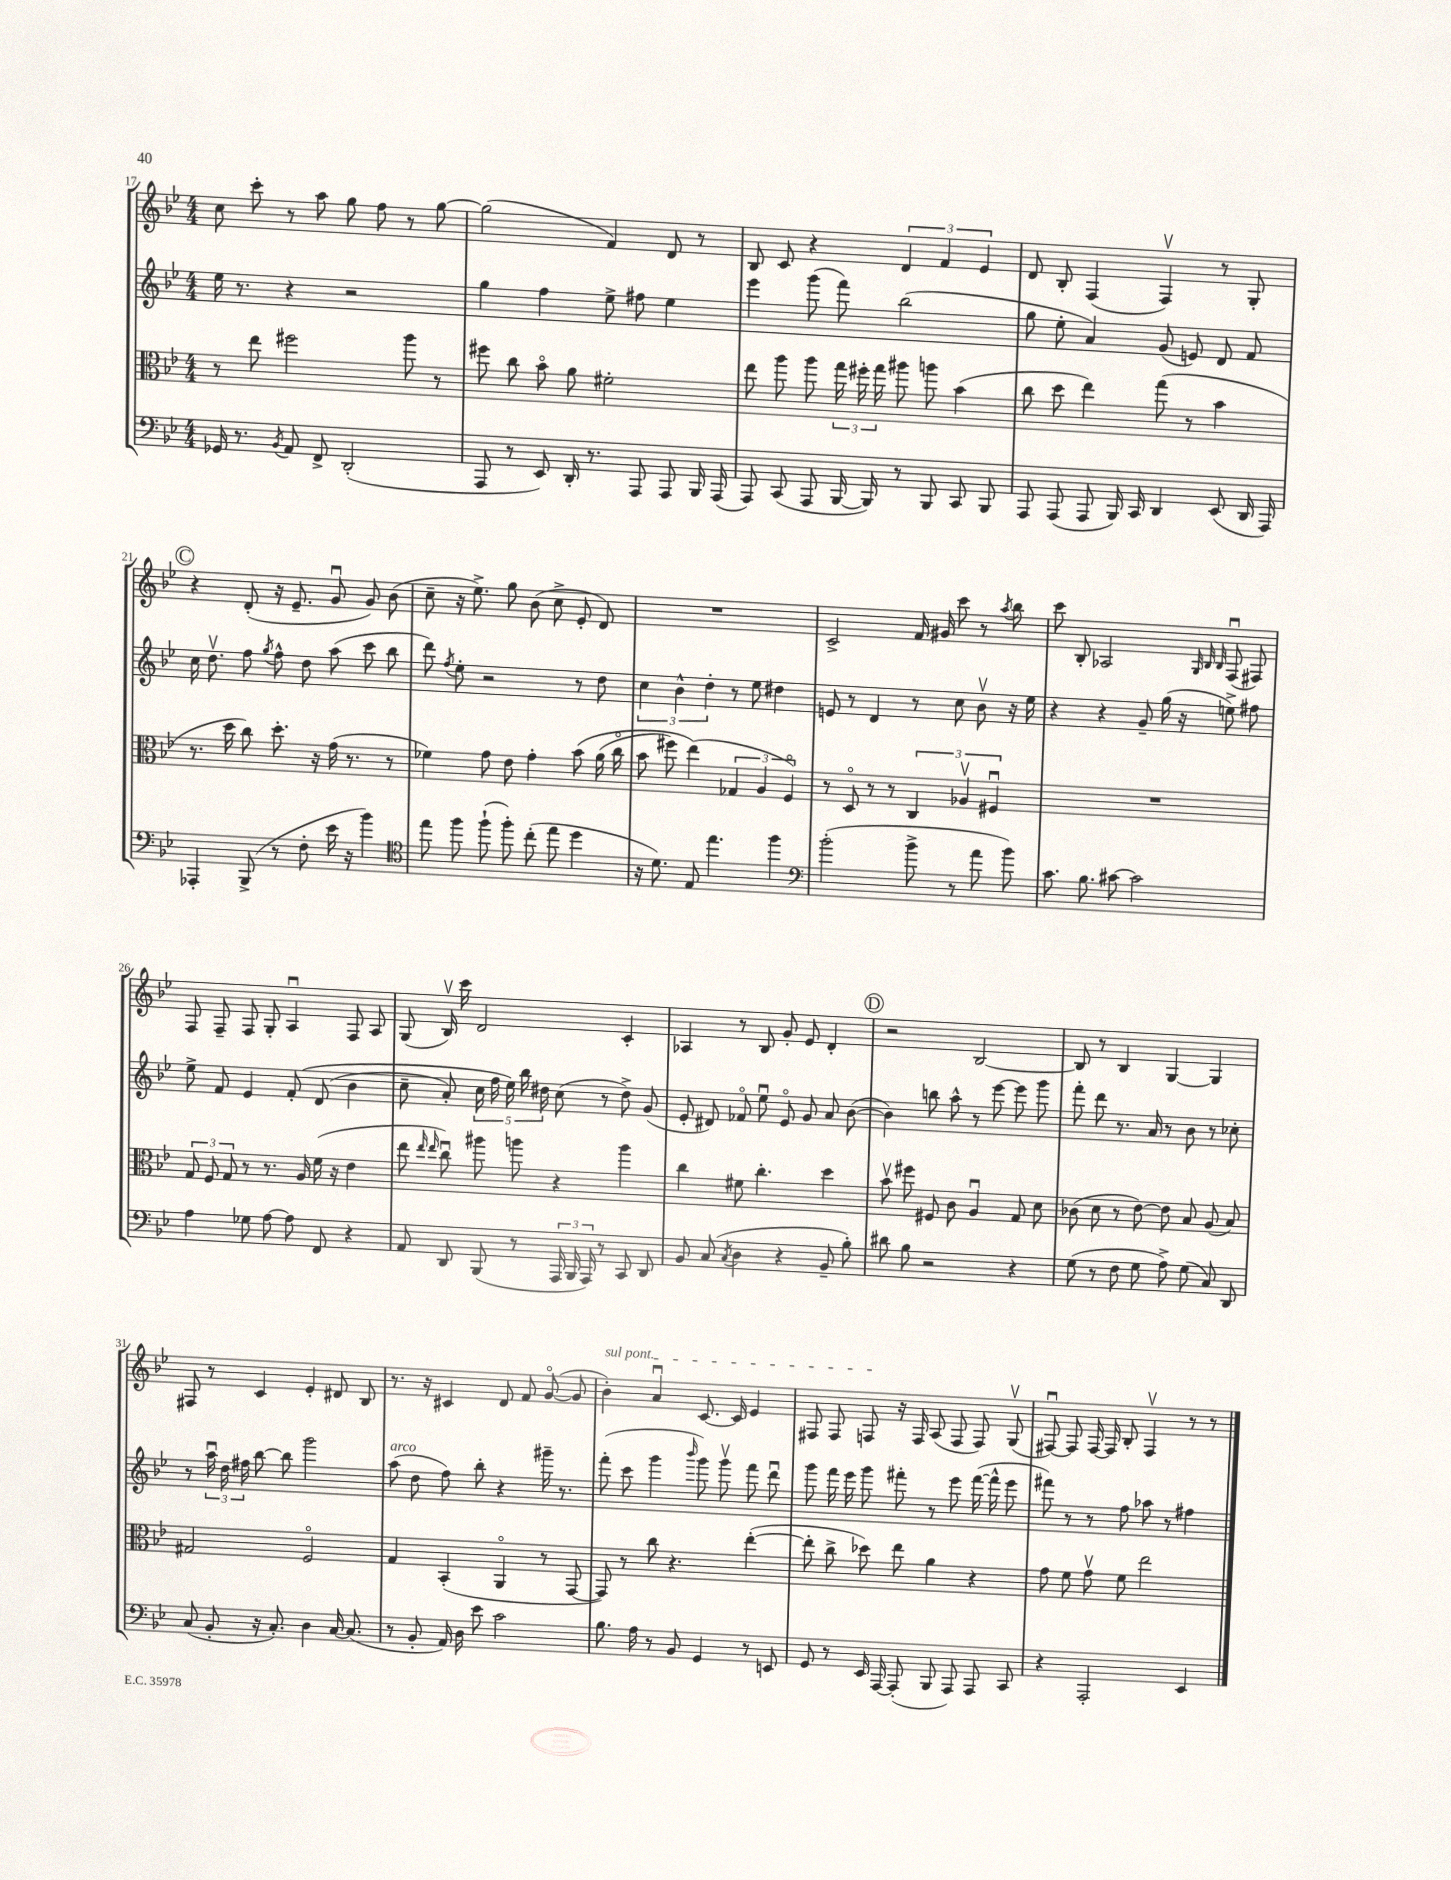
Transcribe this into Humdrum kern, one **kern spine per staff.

**kern	**kern	**kern	**kern
*part4	*part3	*part2	*part1
*staff4	*staff3	*staff2	*staff1
*clefF4	*clefC3	*clefG2	*clefG2
*k[b-e-]	*k[b-e-]	*k[b-e-]	*k[b-e-]
*M4/4	*M4/4	*M4/4	*M4/4
=17	=17	=17	=17
16GG-X/	8r	16ee-\	8cc\
8.r	.	8.r	.
.	8ee-\	.	8ccc'\
8qBB-/	.	.	.
8AA/	2ff#X\	4r	8r
8FF^/	.	.	8aa\
(2DD'/	.	2r	8gg\
.	.	.	8ff\
.	8aa\	.	8r
.	8r	.	[8gg\
=18	=18	=18	=18
8AAA/	8ff#X\	4gg\	(2gg\]
8r	8cc\	.	.
8EE-/)	8b-\	4ff\	.
16DD'/	8a\	.	.
8.r	.	.	.
.	2f#X'\	8ee-^\	4f/)
8AAA/	.	8ff#X\	.
8AAA/	.	4ee-\	8d/
16BBB-/	.	.	8r
(16AAA/	.	.	.
=19	=19	=19	=19
8AAA/)	8ee-\	4eee-\	8B-/
(8CC/	8aa\	.	8c/
8AAA/	8aa\	(8ggg\	4r
[16BBB-/	24gg\	8fff\)	.
.	24ff#X'\	.	.
16BBB-/])	.	.	.
.	24gg\	.	.
8r	8aa#X\	(2bb-\	6d/
8BBB-/	8aan\	.	.
.	.	.	6f/
8CC/	(4b-\	.	.
.	.	.	6e-/
8BBB-/	.	.	.
=20	=20	=20	=20
8AAA/	8cc\	8gg\	8d/
(8AAA/	8dd\	8ee-'\	8B-'/
8AAA/	4ee-\)	4a/)	(4F/
16BBB-/)	.	.	.
16CC/	.	.	.
4DD/	(8gg\	(8g/	4Fv/)
.	8r	8en/)	.
(8EE-/	4b-\	8d/	8r
16DD/	.	8f/	8G'/
16AAA/)	.	.	.
!!LO:LB:g=z
!!LO:REH:place=s1:t=C
=21	=21	=21	=21
4AAA-X'/	8.r	16cc\	4r
.	.	8.ddv\	.
.	16dd\	.	.
(8BBB-^/	8cc\)	8ff\	(8d'/
.	.	8qgg/	.
8r	8.dd'\	8ff^^\	16r
.	.	.	8.e-~/
8F'\	.	8dd\	.
.	16r	.	.
16e-\	(16g\	(8aa\	8gu/
16r	8.r	.	.
4b-\)	.	8ccc\	8g/)
.	8r	8bb-\	(8b-\
=22	=22	=22	=22
*clefC4	*	*	*
8ee-\	4f-X\)	8ddd\)	8cc~\
.	.	8qff/	.
8ff\	.	8ee-'\	16r
.	.	.	8.ee-^\)
(8ff`\	8g\	2r	.
8ff'\)	8e-\	.	8gg\
(8cc'\	4g'\	.	(8b-\
8ee-\	.	.	8cc^\
4dd\	(8b-\	8r	8e-'/
.	(16a\	8dd\	8d/)
.	16cc\	.	.
=23	=23	=23	=23
16r	8b-\	6cc\	1r
8.d\)	.	.	.
.	8ff#X\)	.	.
.	.	6b-^^\	.
8E-/	(4ee-\)	.	.
.	.	6dd'\	.
4.ee-\	.	.	.
.	6G-X/	8r	.
.	.	8ee-\	.
.	6A/	.	.
4ff\	.	4dd#X\	.
.	6F/)	.	.
=24	=24	=24	=24
*clefF4	*	*	*
(2b-'\	8r	8en/	2c^/
.	8D/	8r	.
.	8r	4d/	.
.	8r	.	.
8b-^\	6C/	8r	16f/
.	.	.	16g#X/
8r	.	8cc\	8ccc\
.	6A-Xv/	.	.
8a\	.	8b-v\	8r
.	6F#Xu/	.	.
.	.	.	8qaa/
8b-\)	.	16r	8bb-\
.	.	16ee-\	.
=25	=25	=25	=25
8.c\	1r	4r	8ccc\
.	.	.	8B-'/
8.B-\	.	.	.
.	.	4r	2A-X/
[8c#X\	.	.	.
2c#\]	.	8g~/	.
.	.	(16gg\	.
.	.	16r	.
.	.	.	32qqG/
.	.	.	32qqB-/
.	.	.	32qqB-/
.	.	8een^\)	(8Fu/
.	.	8ff#X\	8F#X/)
!!LO:LB:g=z
=26	=26	=26	=26
4A\	12G/	8ee-^\	8F/
.	12F/	.	.
.	.	8f/	8F~/
.	12G/	.	.
8G-X\	8r	4e-/	8F/
[8A\	8.r	.	8G'/
8A\]	.	(8f'/	4Au/
.	16A/	.	.
8FF/	(16f\	(8d/	.
.	16r	.	.
4r	4e-\	4b-\	8F/
.	.	.	8A/
=27	=27	=27	=27
8AA/	8ee-\	8cc~\	(8G/
.	16qqee-/	.	.
.	16qqee-/	.	.
8DD/	8ccu\)	8a'/)	16B-v/)
.	.	.	16ccc\
(8BBB-/	8aa#X\	20cc\	2d/
.	.	20ff\	.
.	.	20ee-\)	.
8r	8aan\	.	.
.	.	20bb-\	.
.	.	20dd#X\	.
24AAA/	4r	(8cc\	.
24BBB-/	.	.	.
24AAA/)	.	.	.
8r	.	8r	.
8CC/	4aa\	8dd#^\)	4c'/
8DD/	.	(8g/	.
=28	=28	=28	=28
8BB-/	4cc\	8e-'/	4A-X/
(8C/	.	8d#X/)	.
8qC/	.	.	.
4D\	8f#X\	8f-X/	8r
.	4.cc'\	8ee-u\	8B-/
4r	.	8e-/	8g'/
.	.	8g/	8e-/
8BB-~/	4dd\	8a/	4d'/
8B-'\)	.	([8b-\	.
!!LO:REH:place=s1:t=D
=29	=29	=29	=29
8d#X\	8b-v\	4b-\])	2r
8B-\	8ff#X\	.	.
2r	8F#X/	8bbn\	.
.	8c\	8aa^^\	.
.	4Au/	8r	[2B-/
.	.	[8eee-\	.
4r	8G/	8eee-\]	.
.	8d\	8ggg\	.
=30	=30	=30	=30
(8G\	(8c-X\	8fff'\	8B-/]
8r	8d\	8ddd\	8r
8F\	8r	8.r	4B-/
8G\	[8e-\)	.	.
.	.	16a/	.
8A^\)	8e-\]	8r	[4G/
(8G\	8B-/	8b-\	.
8C/)	(8A/	8r	4G/]
8DD/	8B-/)	8cc-X'\	.
!!LO:LB:g=z
=31	=31	=31	=31
(8C/	2G#X/	8r	8F#X/
8BB-'/	.	24aau\	8r
.	.	24dd\	.
.	.	24ff#X\	.
16r	.	[8bb-\	4c/
8.C'/)	.	.	.
.	.	8bb-\]	.
4D\	2F/	2ggg\	4e-'/
[16C/	.	.	8d#X/
(8.C/]	.	.	.
.	.	.	8B-/
=32	=32	=32	=32
!	!	!LO:TX:a:i:t=arco	!
8r	4G/	(8aa\	8.r
8BB-'/	.	8dd\	.
.	.	.	16r
16AA/)	(4BB-'/	8ff\)	4c#X/
16D\	.	.	.
8e-\	.	8bb-'\	.
2c\	4AA/	4r	8d/
.	.	.	8f/
.	8r	16ggg#X~\	([8g/
.	.	8.r	.
.	[8GG/	.	8g/]
=33	=33	=33	=33
!	!	!	!LO:TX:a:i:t=sul pont.
8.B-\	8GG/])	(8fff'\	4b-'\)
.	8r	8ccc\	.
16A\	.	.	.
8r	8cc\	4ggg\	4au/
8BB-/	4.r	.	.
.	.	16qqbbb-/	.
4GG/	.	8ggg\)	[8.c/
.	.	8gggv\	.
.	.	.	16c/]
8r	([4ee-'\	8fff\	4e-/
8EEn/	.	8dddu\	.
=34	=34	=34	=34
8GG/	8ee-'\]	8ggg\	8F#X/
8r	8cc^\	16fff\	8F#/
.	.	16eee-\	.
16EE-/	8dd-X\)	8ggg\	8Fn/
[16AAA/	.	.	.
(8AAA'/]	8ee-\	8fff#X'\	16r
.	.	.	16F/
8BBB-/	4a\	8r	(8A/
8AAA/)	.	8eee-\	8F/
8AAA/	4r	([16fff#\	8F/)
.	.	16fff#^^\]	.
8CC/	.	8eee-\	(8Gv/
=35	=35	=35	=35
4r	8g\	8fff#X\)	[8F#Xu/)
.	8f\	8r	8F#/]
2AAA'/	8gv\	8r	[16F#/
.	.	.	16F#/]
.	8f\	8ff\	8B-'/
.	2ee-\	8aa-X\	4F#v/
.	.	8r	.
4EE-/	.	4ff#X\	8r
.	.	.	8r
==	==	==	==
*-	*-	*-	*-
